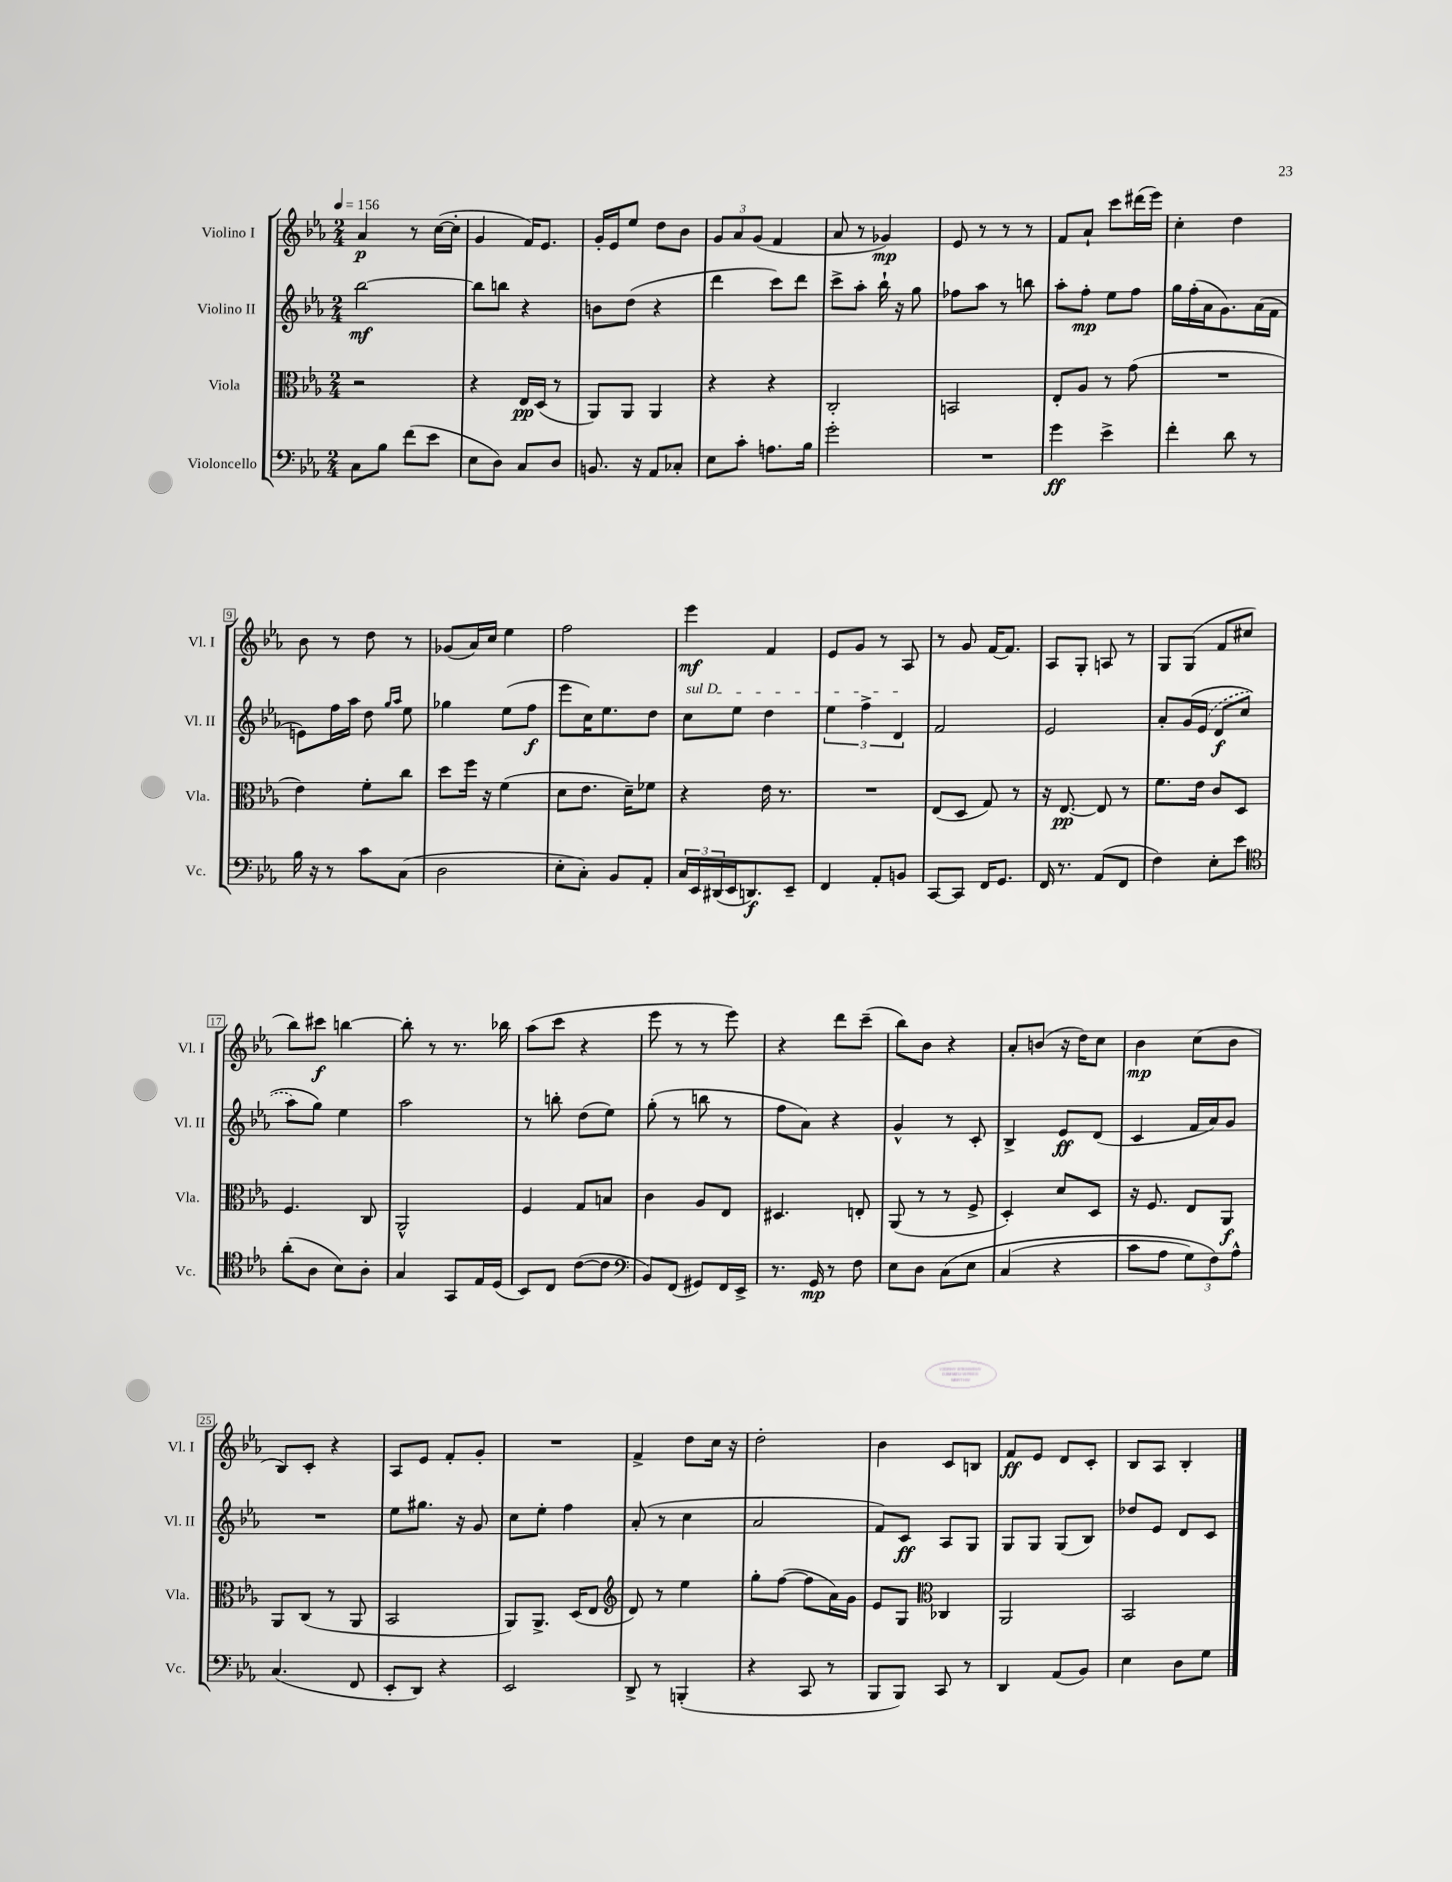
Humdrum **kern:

**kern	**kern	**kern	**kern
*staff4	*staff3	*staff2	*staff1
*clefF4	*clefC3	*clefG2	*clefG2
*k[b-e-a-]	*k[b-e-a-]	*k[b-e-a-]	*k[b-e-a-]
*M2/4	*M2/4	*M2/4	*M2/4
*MM156	*MM156	*MM156	*MM156
8C\L	2r	[2bb-\	4a-/
8B-\J	.	.	.
(8f\L	.	.	8r
8e-\J	.	.	([16cc\LL
.	.	.	16cc'\]JJ
=	=	=	=
8E-\L	4r	8bb-\]L	4g/
8D\J)	.	8bb\J	.
8C/L	16E-/LL	4r	16f/LK)
.	(16D/JJ	.	8.e-/J
8D/J	8r	.	.
=	=	=	=
8.BB/	8AA-/L)	8b\L	16g'/LL
.	.	.	16e-/J
.	8AA-/J	(8dd\J	8ee-/J
16r	.	.	.
8AA-/L	4AA-/	4r	8dd\L
8C-'/J	.	.	8b-\J
=	=	=	=
8E-\L	4r	4ddd\	12g/L
.	.	.	12a-/
8c'\J	.	.	.
.	.	.	(12g/J
8.A\L	4r	8ccc\L)	4f/
.	.	8ddd\J	.
16B-\Jk	.	.	.
=	=	=	=
2g'\	2C'/	8ccc^\L	8a-/
.	.	8aa-'\J	8r
.	.	16bb-`\	4g-/)
.	.	16r	.
.	.	8gg\	.
=	=	=	=
2r	2BB/	8ff-\L	8e-/
.	.	8aa-\J	8r
.	.	8r	8r
.	.	8bb\	8r
=	=	=	=
4g\	8E-'/L	8aa-'\L	8f/L
.	8A-/J	8ff'\J	8a-`/J
4e-^\	8r	8ee-\L	8ccc\L
.	(8g\	8ff\J	(16ddd#\L
.	.	.	16eee-\JJ)
=	=	=	=
4f'\	2r	16gg\LL	4cc'\
.	.	(16ff'\	.
.	.	16a-\J	.
.	.	8.g\)	.
8d\	.	.	4dd\
8r	.	(16a-\L	.
.	.	16f\JJ	.
=	=	=	=
16B-\	4e-\)	8e\L)	8b-\
16r	.	.	.
8r	.	16ff\L	8r
.	.	16aa-\JJ	.
8c\L	8f'\L	8dd\	8dd\
.	.	16qqgg/LL	.
.	.	16qqaa-/JJ	.
(8C\J	8cc\J	8ee-\	8r
=	=	=	=
2D\	8dd\L	4gg-\	(8g-/L
.	16ff\Jk	.	16a-/L)
.	16r	.	16cc/JJ
.	(4f\	(8ee-\L	4ee-\
.	.	8ff\J	.
=	=	=	=
8E-'\L	8d\L	8eee-\L	2ff\
8C'\J)	8.e-\J	16cc\K)	.
.	.	8.ee-\	.
8BB-/L	.	.	.
.	16d~\LK)	.	.
8AA-'/J	8f-\J	8dd\J	.
=	=	=	=
24C/LL	4r	8cc\L	4eee-\
24EE-/	.	.	.
(24DD#/	.	.	.
16EE-/J	.	8ee-\J	.
8.DD/)	.	.	.
.	16e-\	4dd\	4f/
.	8.r	.	.
8EE-~/J	.	.	.
=	=	=	=
4FF/	2r	6ee-\	8e-/L
.	.	.	8g/J
.	.	6ff^\	.
8AA-'/L	.	.	8r
.	.	6d/	.
8BB/J	.	.	8A-/
=	=	=	=
[8CC/L	(8E-/L	2f/	8r
8CC/]J	8D/J	.	8g/
16FF/LK	8G/)	.	[16f/LK
8.GG/J	.	.	8.f/]J
.	8r	.	.
=	=	=	=
16FF/	16r	2e-/	8A-/L
8.r	[8.E-/	.	.
.	.	.	8G'/J
(8AA-/L	8E-/]	.	8A/
8FF/J	8r	.	8r
=	=	=	=
4F\)	8.f\L	8a-'/L	8G/L
.	.	&(16g/L	(8G/J
.	16e-\Jk	(16e-/JJ	.
8E-'\L	8c/L	8d/L	8f/L
8e-\J	8D/J	8cc/J	8cc#/J
=	=	=	=
*clefC4	*	*	*
(8a-'\L	4.F/	8aa-\L)	8bb-\L)
8A-\J	.	8gg\J&)	8ccc#\J
8B-\L)	.	4ee-\	[4bb\
8A-'\J	8C/	.	.
=	=	=	=
4G/	2AA-^^/	2aa-\	8bb'\]
.	.	.	8r
8GG/L	.	.	8.r
16E-/L	.	.	.
(16D/JJ	.	.	16bb-\
=	=	=	=
8BB-/L)	4F/	8r	(8aa-\L
8C/J	.	8bb'\	8ccc\J
([8c\L	8G/L	(8dd\L	4r
8c\]J	8B/J	8ee-\J)	.
=	=	=	=
*clefF4	*	*	*
8BB-/L)	4c\	(8gg'\	8eee-\
(8FF/J	.	8r	8r
8GG#/L)	8A-/L	8bb\	8r
16FF/L	8E-/J	8r	8eee-\)
16EE-^/JJ	.	.	.
=	=	=	=
8.r	4.D#/	8ff\L	4r
.	.	8a-\J)	.
16GG/	.	.	.
8r	.	4r	8ddd\L
8F\	8E'/	.	(8ccc~\J
=	=	=	=
8E-\L	(8AA-/	4g^^/	8bb-\L)
8D\J	8r	.	8b-\J
&(8C\L	8r	8r	4r
8E-\J	8F^/	8c'/	.
=	=	=	=
(4C/	4D'/)	4B-^/	8a-'/L
.	.	.	(8b/J
4r	8d/L	8e-/L	16r
.	.	.	16dd\LK)
.	8D/J	(8d/J	8cc\J
=	=	=	=
8c\L	16r	4c/	4b-\
.	8.F/	.	.
8A-\J	.	.	.
12G\L)	8E-/L	16f/LL	(8cc\L
.	.	16a-/J)	.
12F\&)	.	.	.
.	8AA-/J	8g/J	8b-\J
12A-^^\J	.	.	.
=	=	=	=
(4.C/	8AA-/L	2r	8B-/L)
.	(8C/J	.	8c'/J
.	8r	.	4r
8FF/	8AA-/	.	.
=	=	=	=
8EE-'/L	2BB-/	8ee-\L	8A-/L
8DD/J)	.	8.gg#\J	8e-/J
4r	.	.	8f'/L
.	.	16r	.
.	.	8g/	8g'/J
=	=	=	=
2EE-/	8AA-/L)	8cc\L	2r
.	8.AA-^/J	8ee-'\J	.
.	.	4ff\	.
.	(16D/LK	.	.
.	8E-/J	.	.
=	=	=	=
*	*clefG2	*	*
8DD^/	8d/)	(8a-'/	4f^/
8r	8r	8r	.
(4BBB'/	4ee-\	4cc\	8dd\L
.	.	.	16cc\Jk
.	.	.	16r
=	=	=	=
4r	8gg'\L	2a-/	2dd'\
.	([8ff\J	.	.
8CC/	8ff\]L	.	.
8r	16a-\L)	.	.
.	16g\JJ	.	.
=	=	=	=
8BBB-/L	8e-/L	8f/L)	4b-\
8BBB-/J)	8G/J	8c/J	.
*	*clefC3	*	*
8CC/	4C-/	8A-/L	8c/L
8r	.	8G/J	8B/J
=	=	=	=
4DD/	2AA-/	8G/L	8f/L
.	.	8G/J	8e-/J
(8AA-/L	.	(8G/L	8d/L
8BB-/J)	.	8B-/J)	8c'/J
=	=	=	=
4E-\	2BB-/	8dd-/L	8B-/L
.	.	8e-/J	8A-/J
8D\L	.	8d/L	4B-'/
8G\J	.	8c/J	.
==	==	==	==
*-	*-	*-	*-
